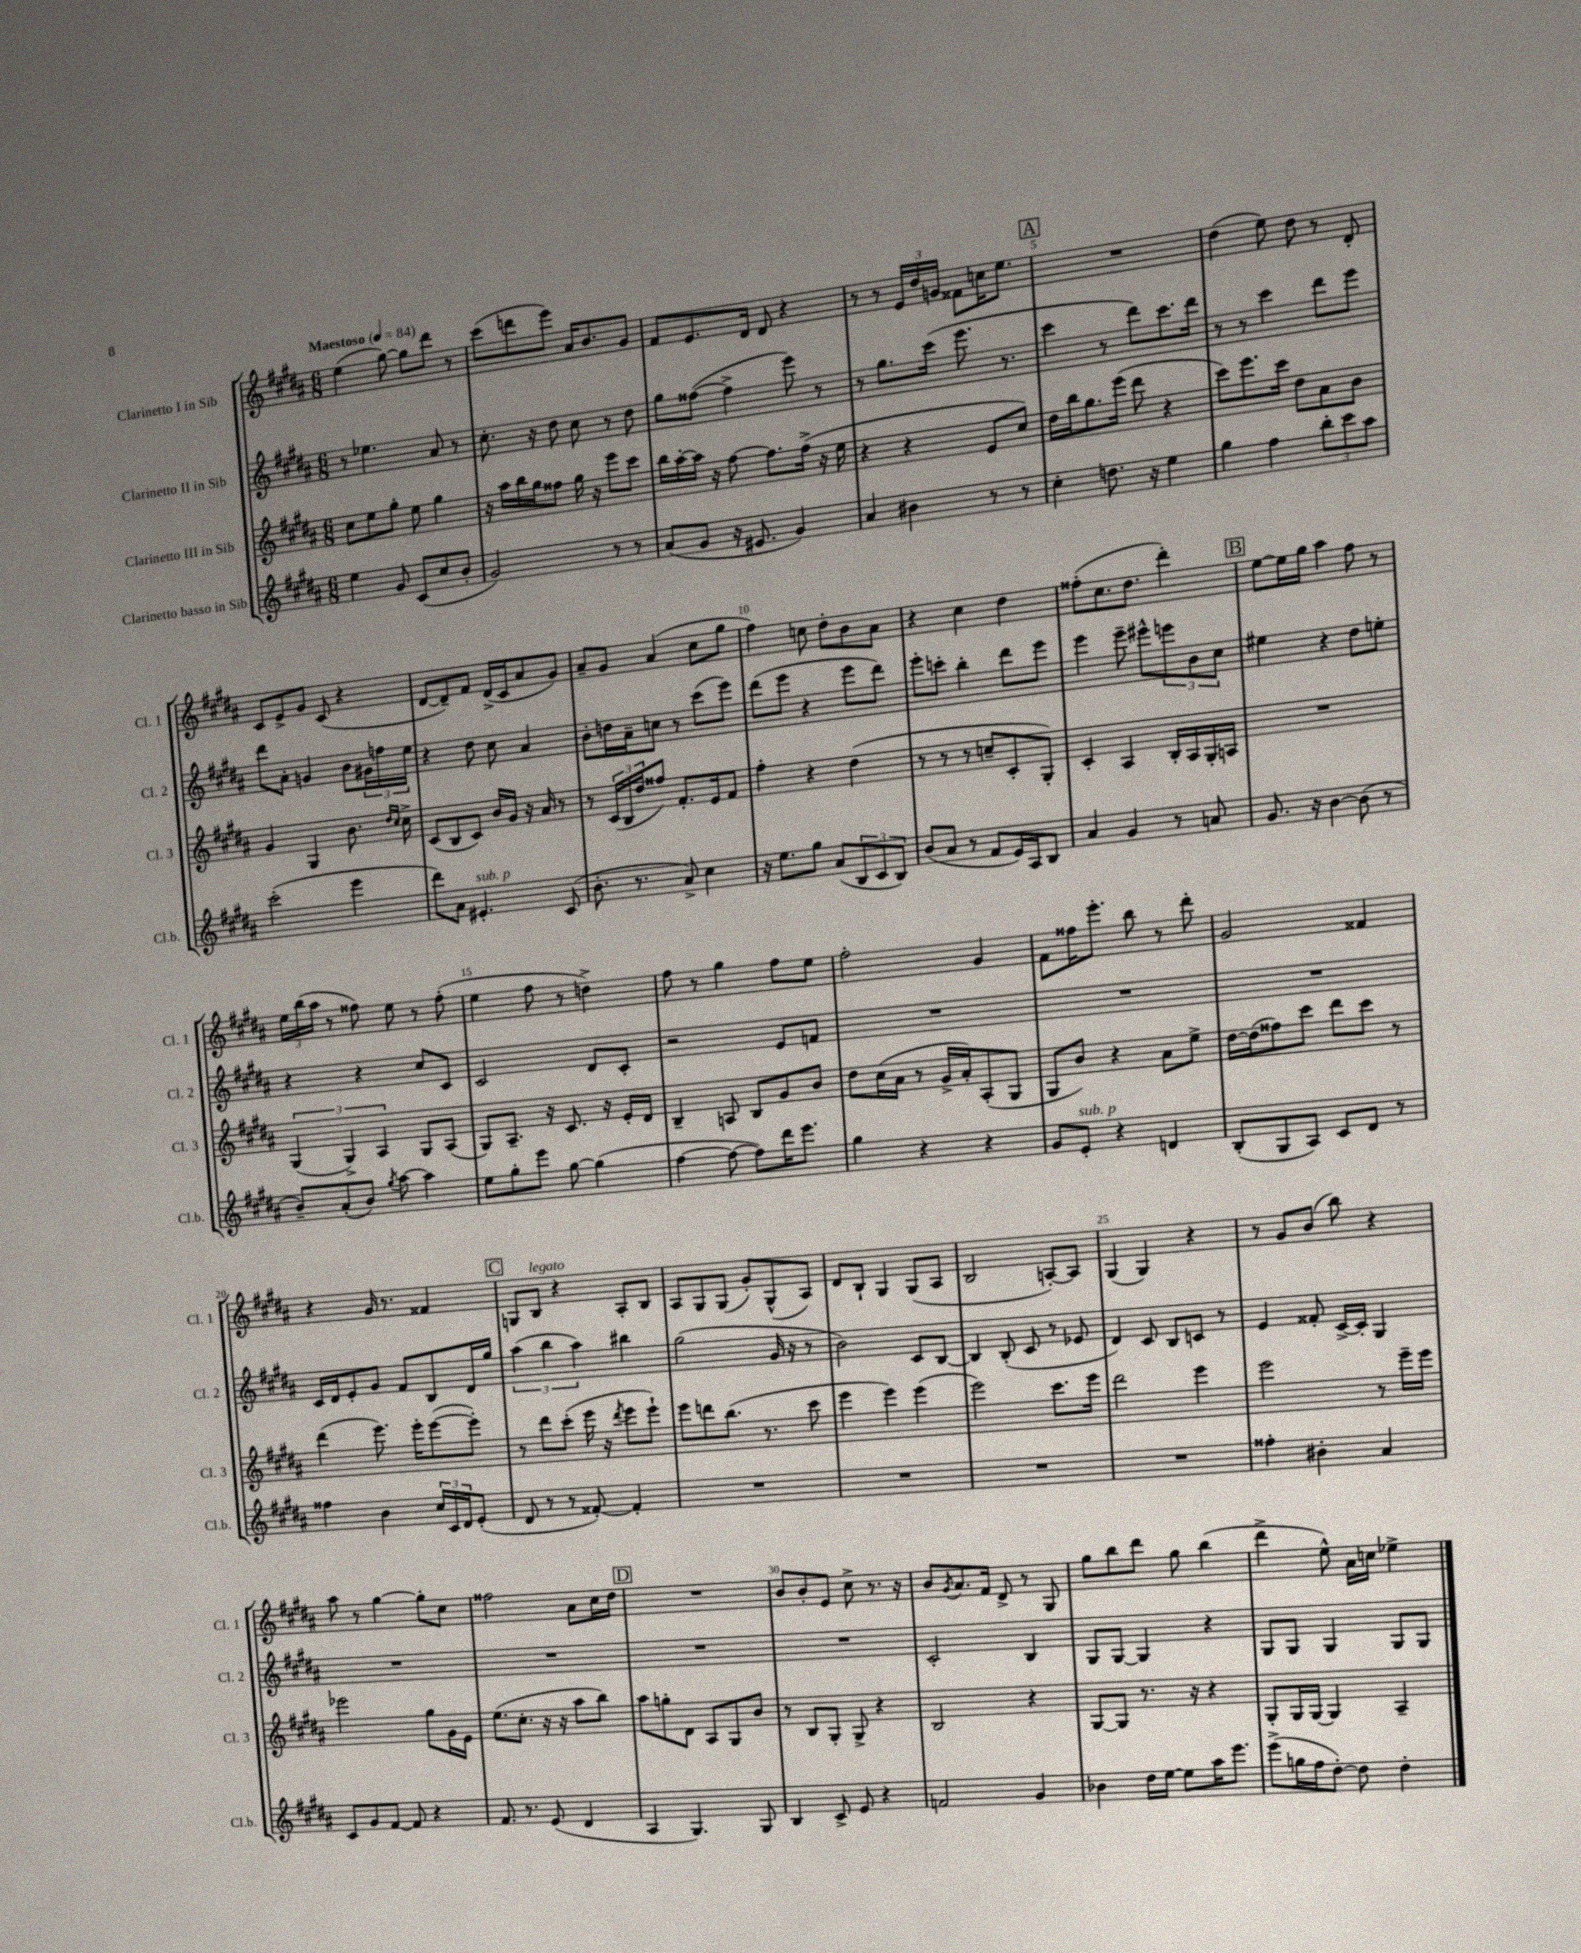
<<
\new StaffGroup <<
\new Staff = "s0" \with { instrumentName = "Clarinetto I in Sib" shortInstrumentName = "Cl. 1" } {
    \clef treble \key b \major \numericTimeSignature \time 6/8 \tempo "Maestoso" 4 = 84
    e''4( gis''8~) gis''8 dis'''8 r8 |
    cis'''8( d'''8 e'''8) ais'16 b'8. gis'8 |
    fis'8 e'8. dis'16 dis'8 r4 |
    r8 r8 \tuplet 3/2 { e'16 dis''16 g'16 } fisis'8 c''16 e''8. |
    \mark \markup { \box "A" } R2. |
    dis''4( e''8) dis''8 r8 dis'8-. |
    cis'8 e'8-> gis'8 cis'8( r4 |
    dis'8~ dis'8--) fis'8 dis'16->( cis'16 ais'8 gis'8) |
    ais'8-- gis'8 ais'4( cis''8 gis''8 |
    fis''4) c''8 dis''8-. b'8 ais'8 |
    r4 cis''4 dis''4 |
    fisis''8-.( cis''8. dis''8. dis'''4-.) |
    \mark \markup { \box "B" } e''8~ e''16 gis''16 ais''4 fis''8 r8 |
    \tuplet 3/2 { e''16 b''16( ais''16 } r8 fisis''8) e''8 r8 fisis''8-.( |
    e''4 fis''8 r8 d''4->) |
    fis''8 r8 gis''4 fis''8 e''8 |
    fis''2-. gis'4 |
    fis'8 fisis''16 e'''8.-. b''8 r8 dis'''8-. |
    gis'2 fisis'4 |
    r4 gis'16 r8. fisis'4 |
    \mark \markup { \box "C" } g8 b8^\markup { \italic "legato" } r4 ais8-. b8 |
    ais8 gis8 gis8( gis'8-.) gis8-^( ais8) |
    dis'8 b8-! gis4 gis8( ais8 |
    b2 a8~-.) a8 |
    gis4( gis4) r4 |
    r8 gis'8 b'8( b''8) r4 |
    ais''8 r8 gis''4~ gis''8-. cis''8 |
    fisis''2 ais'8 cis''16 dis''16 |
    \mark \markup { \box "D" } R2. |
    b'8 b'8-. e'8 cis''8-> r8. r16 |
    b'8 \acciaccatura { gis'8 } ais'8. fis'16 dis'8-> r8 gis8 |
    gis''8 b''8 dis'''8 gis''8 b''4( |
    dis'''4-> e''8-^) ais'16 c''16 ees''4-> \bar "|." |
}
\new Staff = "s1" \with { instrumentName = "Clarinetto II in Sib" shortInstrumentName = "Cl. 2" } {
    \clef treble \key b \major \numericTimeSignature \time 6/8
    r8 ees''4. ais'8 r8 |
    cis''8.-. r16 dis''8 cis''8 r8 dis''8 |
    gis''8 fisis''8~( fisis''4-> e'''8) r8 |
    r8 gis''8. cis'''16( e'''8. r8. |
    \mark \markup { \box "A" } cis'''4 r8 dis'''8) cis'''8. dis'''16 |
    r8 r8 cis'''4 dis'''8 e'''8 |
    dis'''8 ais'8-. g'4 b'8 \tuplet 3/2 { gis'16 f''16 e''16 } |
    r4 dis''8 cis''8 ais'4 |
    b'8-. d''16 ais'16-- c''8 r8 cis'''8( e'''8) |
    dis'''8( e'''8 r4 e'''8 dis'''8) |
    e'''8-. c'''8-. b''4-. dis'''8 e'''8 |
    e'''4 e'''8-- eis'''8-^ \tuplet 3/2 { e'''8 b'8 cis''8 } |
    \mark \markup { \box "B" } eis''4 r4 dis''8 e''8-. |
    r4 r4 cis''8 cis'8 |
    cis'2 dis'8 cis'8-. |
    r2 e'8 f'8 |
    R2. |
    R2. |
    R2. |
    cis'16 dis'16 e'8-. gis'8 fis'8 b8 dis'16 gis''16 |
    \mark \markup { \box "C" } \tuplet 3/2 { ais''4( b''4 ais''4) } bis''4 |
    gis''2( gis'16 r16 r8 |
    b'2) cis'8 b8~ |
    b4 b8-.( cis'8 r8 ees'8 |
    dis'4) cis'8 b8 c'8 r8 |
    e'4 fisis'8-. cis'16~-> cis'16-. gis4 |
    R2. |
    R2. |
    \mark \markup { \box "D" } R2. |
    R2. |
    cis'2-. b4 |
    gis8 gis8~ gis4 r4 |
    gis8 gis8 gis4 gis8 gis8 \bar "|." |
}
\new Staff = "s2" \with { instrumentName = "Clarinetto III in Sib" shortInstrumentName = "Cl. 3" } {
    \clef treble \key b \major \numericTimeSignature \time 6/8
    cis''8 e''8 gis''8-. e''8 gis''4 |
    r16 ais''16 b''16 gis''16 fisis''8 gis''16 r16 e'''8 cis'''8 |
    b''16 ais''16~-. ais''16 r16 fis''8~ fis''8. fis''16->( r16 e''16 |
    r4 r4 e'8 cis''8) |
    \mark \markup { \box "A" } dis''16 b''16 gis''8. e'''16( dis'''8 r4 |
    cis'''8) e'''8. cis'''16 dis''8 ais'8 b'8 |
    gis'4 gis4 b'8. \grace { dis''16 cis''16 } cis''16-> |
    cis'8( b8 cis'8) b'16 gis'16 r16 ais'16 r8 |
    r8 \tuplet 3/2 { cis'16( b16 dis''16 } fisis''8) fis'8.-. e'16 fis'8 |
    fis''4-. r4 dis''4( |
    r8 r8 r8 c''8-- cis'8-. gis8-.) |
    cis'4-. ais4 b16-. ais16 gis16-. a16 |
    \mark \markup { \box "B" } R2. |
    \tuplet 3/2 { gis4( gis4->) ais4 } gis8 ais8( |
    gis8) ais8.-- r16 cis'8. r16 e'16-. dis'16 |
    b4-- a8 b8 gis'8 b'8 |
    dis''8 cis''16( ais'16 r8 gis'16-> ais'16-.) ais8-.( gis8 |
    gis8 b'8) r4 ais'8 e''8-> |
    dis''16~ dis''16( fisis''8) cis'''8 dis'''8 cis'''8 r8 |
    dis'''4( e'''8.) e'''16-. e'''8~( e'''8-.) |
    \mark \markup { \box "C" } r8 dis'''8 cis'''8-.( e'''16 r16 \acciaccatura { dis'''8 } e'''8 e'''8-!) |
    e'''8 d'''8 b''8.( r8. cis'''8 |
    e'''4 e'''4) e'''4( |
    e'''2) cis'''8. e'''16 |
    dis'''2 e'''4 |
    e'''2 r8 e'''16-- e'''16 |
    ees'''2 gis''8 gis'16 e'16 |
    e''8.( cis''8.-. r16 r16 ais''8 b''8) |
    \mark \markup { \box "D" } ais''8 g''8-. dis'8 ais8 gis8 b'8 |
    r8 b8 gis8-. gis8-> r4 |
    b2 r4 |
    gis8~ gis8 r8. r16 r4 |
    gis8-. gis16 gis16~ gis4 ais4-- \bar "|." |
}
\new Staff = "s3" \with { instrumentName = "Clarinetto basso in Sib" shortInstrumentName = "Cl.b." } {
    \clef treble \key b \major \numericTimeSignature \time 6/8
    e''4 gis'8 cis'8( cis''8 b'8-. |
    gis'2) r8 r8 |
    ais'8( gis'8 r16 eis'8. gis'4) |
    ais'4 bis'4 r8 r8 |
    \mark \markup { \box "A" } cis''4-. d''8. r16 e''4 |
    gis''4 fis''4 \tuplet 3/2 { b''8-. cis'''8 ais''8 } |
    cis'''2-.( e'''4 |
    dis'''8) ais'8 eis'4.-.^\markup { \italic "sub. p" } cis'8( |
    b'8.-. r8. ais'8->) cis''4 |
    r16 e''8. gis''8 ais'8( \tuplet 3/2 { b8 cis'8 b8) } |
    b'8( ais'8 r8 fis'8 e'16) ais16 b8 |
    ais'4 gis'4 r8 a'8 |
    \mark \markup { \box "B" } gis'8. r16 b'4~ b'8( r8 |
    b'8--) ais'8-.( b'8) \acciaccatura { gis''8 } ais''8~ ais''4 |
    e''8 gis''8-. e'''8 gis''8~ gis''4( |
    fis''4~ fis''8~ fis''8) dis'''16 e'''8. |
    gis''4 r4 r4 |
    gis'8 e'8-.^\markup { \italic "sub. p" } r4 d'4 |
    b8-.( gis8 ais8) cis'8 dis'8 r8 |
    fisis''4 b'4 \tuplet 3/2 { cis''16 cis'16 dis'16 } e'8-.( |
    \mark \markup { \box "C" } dis'8 r8 r8 fisis'8~-.) fisis'4-. |
    R2. |
    R2. |
    R2. |
    R2. |
    fisis''4-. bis'4-. ais'4 |
    cis'8 gis'8 fis'8~ fis'8 r4 |
    fis'8. r8. e'8( dis'4 |
    \mark \markup { \box "D" } ais4 gis4.) gis8 |
    b4 cis'8-> e'8 r4 |
    f'2 gis'4 |
    bes'4 dis''16 e''16~ e''8 ais''16 e'''8. |
    e'''8->( g''16 fis''16 dis''8~-.) dis''8 dis''4-. \bar "|." |
}
>>
>>
\layout { \context { \Score \override BarNumber.break-visibility = ##(#f #t #t) barNumberVisibility = #(every-nth-bar-number-visible 5) } }
